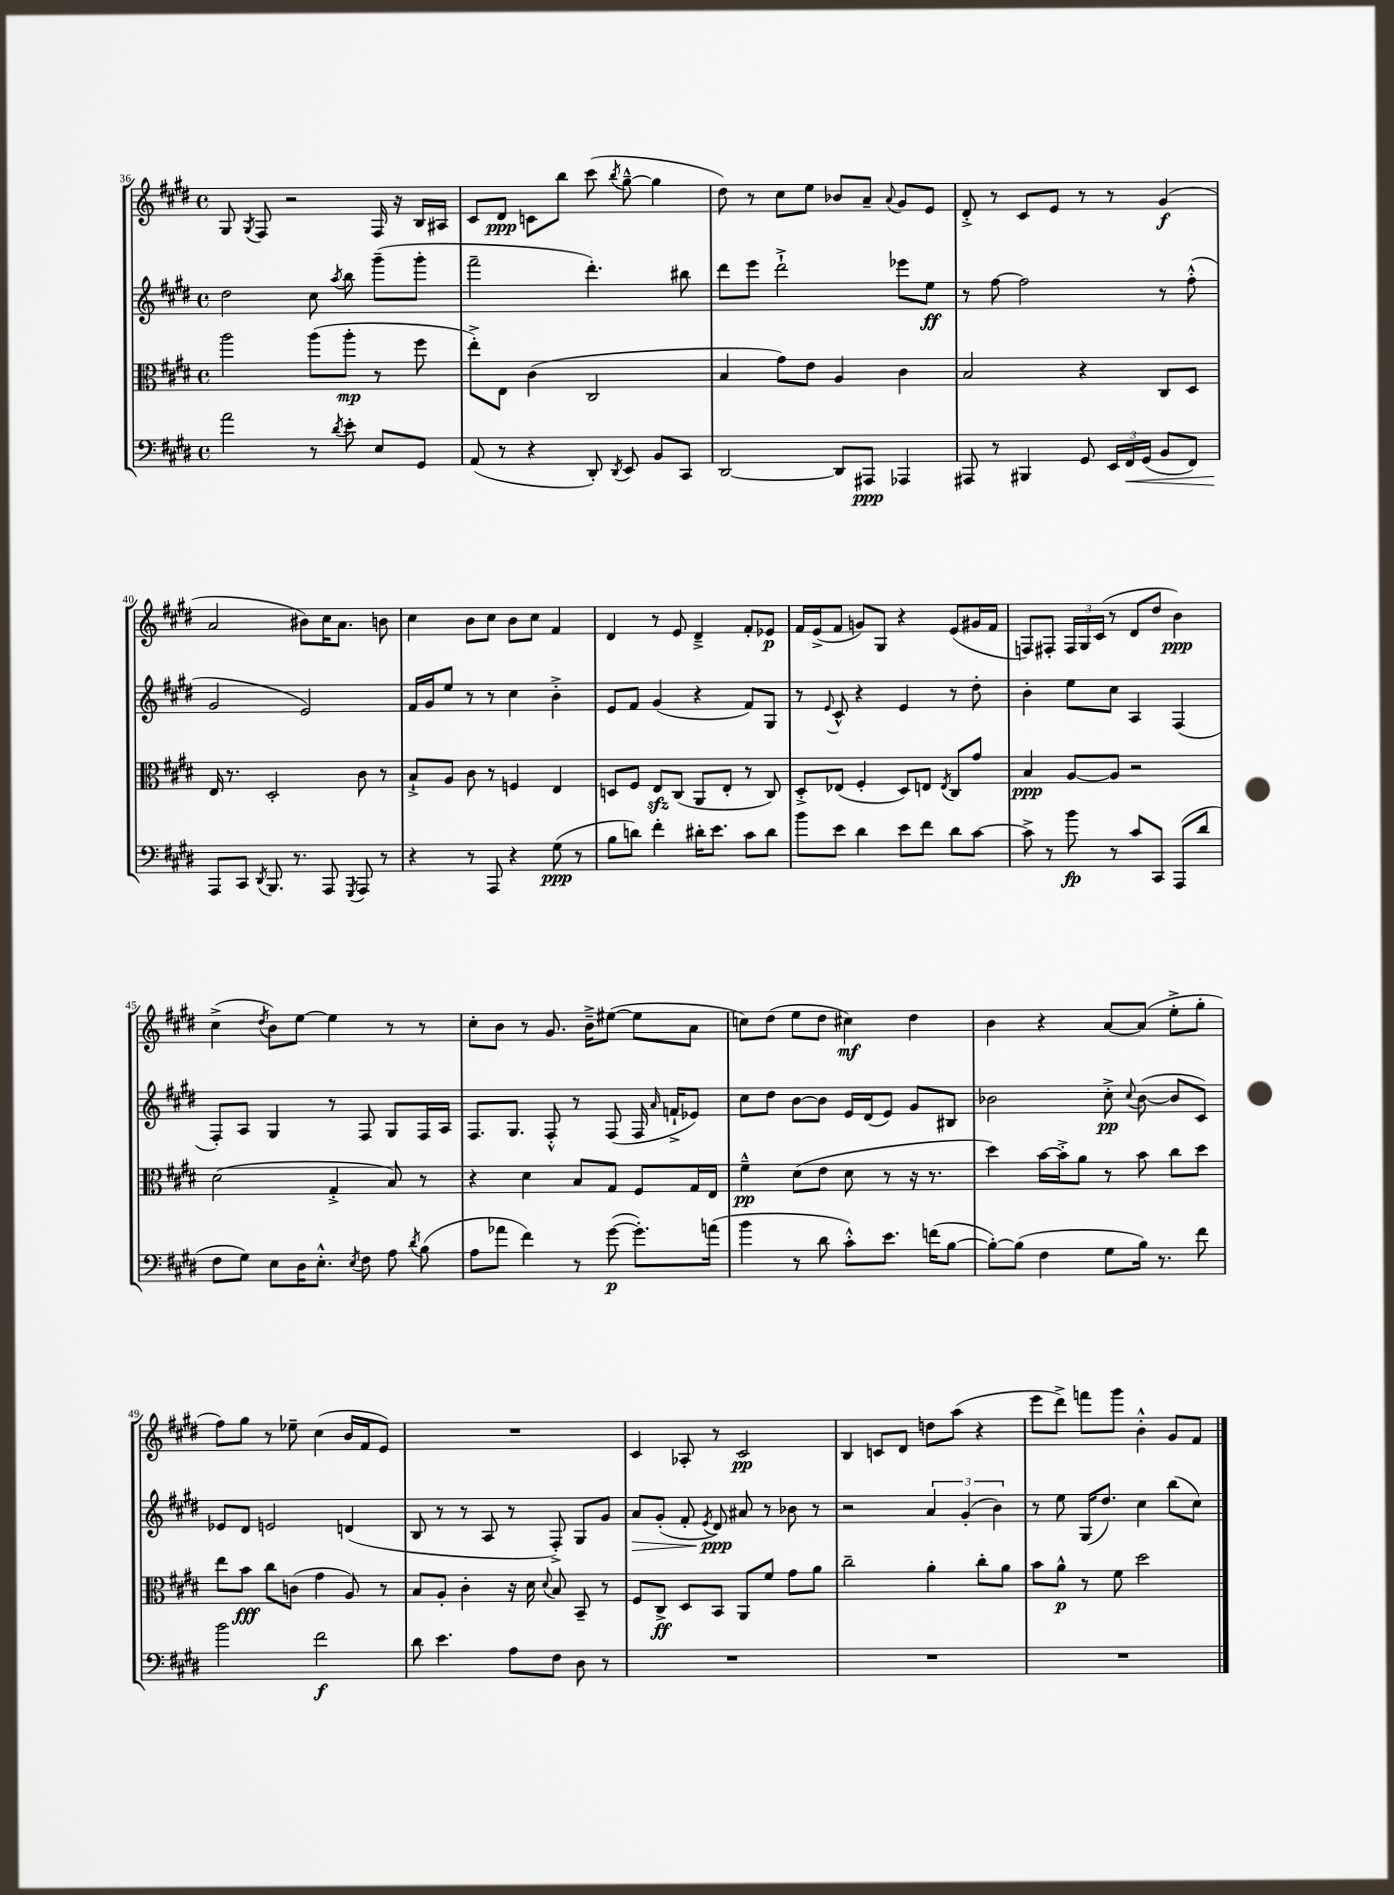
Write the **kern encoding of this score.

**kern	**dynam	**kern	**dynam	**kern	**dynam	**kern	**dynam
*part4	*part4	*part3	*part3	*part2	*part2	*part1	*part1
*staff4	*staff4	*staff3	*staff3	*staff2	*staff2	*staff1	*staff1
*clefF4	*	*clefC3	*	*clefG2	*	*clefG2	*
*k[f#c#g#d#]	*	*k[f#c#g#d#]	*	*k[f#c#g#d#]	*	*k[f#c#g#d#]	*
*M4/4	*	*M4/4	*	*M4/4	*	*M4/4	*
*met(c)	*	*met(c)	*	*met(c)	*	*met(c)	*
=36	=36	=36	=36	=36	=36	=36	=36
2a\	.	2aa\	.	2dd#\	.	8G#/	.
.	.	.	.	.	.	8qG#/	.
.	.	.	.	.	.	8F#/	.
.	.	.	.	.	.	2r	.
8r	.	(8aa\L	.	8cc#\	.	.	.
8qd#/	.	.	.	8qaa/	.	.	.
8e'\	.	8aa'\J	mp	8bb\	.	.	.
8E/L	.	8r	.	(8ggg#~\L	.	16F#/	.
.	.	.	.	.	.	16r	.
8GG#/J	.	8ff#\	.	8ggg#'\J	.	16B/LL	.
.	.	.	.	.	.	16A#X/JJ	.
=37	=37	=37	=37	=37	=37	=37	=37
(8AA/	.	8ee'^\L)	.	2fff#~\	.	8c#/L	.
8r	.	8E\J	.	.	.	8d#/J	ppp
4r	.	(4c#\	.	.	.	8cn\L	.
.	.	.	.	.	.	8bb\J	.
8DD#'/)	.	2C#/	.	4.ddd#'\)	.	(8ccc#\	.
8qDD#/	.	.	.	.	.	8qbb/	.
8EE/	.	.	.	.	.	[8gg#~^^\	.
8BB/L	.	.	.	.	.	4gg#\]	.
8CC#/J	.	.	.	8bb#X\	.	.	.
=38	=38	=38	=38	=38	=38	=38	=38
[2DD#/	.	4B/	.	8ddd#\L	.	8dd#\)	.
.	.	.	.	8eee\J	.	8r	.
.	.	8g#\L)	.	2ddd#`^\	.	8cc#\L	.
.	.	8e\J	.	.	.	8ee\J	.
8DD#/L]	.	4A/	.	.	.	8b-X/L	.
8AAA#X/J	ppp	.	.	.	.	8a~/J	.
.	.	.	.	.	.	8qqa/	.
4AAA-X/	.	4c#\	.	8eee-X\L	.	8g#/L	.
.	.	.	.	8ee\J	ff	8e/J	.
=39	=39	=39	=39	=39	=39	=39	=39
8AAA#X/	.	2B/	.	8r	.	8d#'^/	.
8r	.	.	.	[8ff#\	.	8r	.
4BBB#X/	.	.	.	2ff#\]	.	8c#/L	.
.	.	.	.	.	.	8e/J	.
8GG#/	.	4r	.	.	.	8r	.
24EE/LL	.	.	.	.	.	8r	.
!	!LO:HP:b	!	!	!	!	!	!
24FF#/	<	.	.	.	.	.	.
(24GG#/JJ	.	.	.	.	.	.	.
8BB/L	.	8C#/L	.	8r	.	(4g#/	f
8FF#/J)	.	8D#/J	.	(8ff#'^^\	.	.	.
!!LO:LB:g=z
=40	=40	=40	=40	=40	=40	=40	=40
8AAA/L	.	16E/	.	2g#/	.	2a/	.
.	.	8.r	.	.	.	.	.
8CC#/J	[	.	.	.	.	.	.
8qDD#/	.	.	.	.	.	.	.
8.BBB/	.	2D#'/	.	.	.	.	.
8.r	.	.	.	.	.	.	.
.	.	.	.	2e/)	.	8b#X\L)	.
8AAA/	.	.	.	.	.	16cc#\K	.
.	.	.	.	.	.	8.a\J	.
8qGGG#/	.	.	.	.	.	.	.
8AAA/	.	8c#\	.	.	.	.	.
8r	.	8r	.	.	.	8bn\	.
=41	=41	=41	=41	=41	=41	=41	=41
4r	.	8B`^/L	.	16f#/LL	.	4cc#\	.
.	.	.	.	16g#/J	.	.	.
.	.	8A/J	.	8ee/J	.	.	.
8r	.	8c#\	.	8r	.	8b\L	.
8AAA/	.	8r	.	8r	.	8cc#\J	.
4r	.	4Fn/	.	4cc#\	.	8b\L	.
.	.	.	.	.	.	8cc#\J	.
(8G#\	ppp	4E/	.	4b'^\	.	4f#/	.
8r	.	.	.	.	.	.	.
=42	=42	=42	=42	=42	=42	=42	=42
8B\L	.	8Dn/L	.	8e/L	.	4d#/	.
8dn\J)	.	8F#/J	.	8f#/J	.	.	.
4f#'\	.	8Ezz/L	.	(4g#/	.	8r	.
.	.	(8C#/J	.	.	.	8e/	.
16d#X'\KL	.	8AA/L	.	4r	.	4d#~^/	.
8.e\J	.	.	.	.	.	.	.
.	.	8E'/J	.	.	.	.	.
8c#\L	.	8r	.	8f#/L)	.	8f#'/L	.
8d#\J	.	8C#/)	.	8G#/J	.	8e-X/J	p
=43	=43	=43	=43	=43	=43	=43	=43
8b\L	.	8D#'^/L	.	8r	.	16f#/LL	.
.	.	.	.	.	.	(16e^/J	.
.	.	.	.	8qqe/	.	.	.
8e\J	.	(8E-X/J	.	8c#^^/	.	8f#/J	.
4d#\	.	4F#'/	.	4r	.	8gn/L)	.
.	.	.	.	.	.	8G#/J	.
8e\L	.	8D#/L)	.	4e/	.	4r	.
8f#\J	.	8En/J	.	.	.	.	.
.	.	8qE/	.	.	.	.	.
8d#\L	.	8C#/L	.	8r	.	(8e/L	.
[8c#\J	.	8g#/J	.	8dd#'\	.	16g#X/L	.
.	.	.	.	.	.	16f#/JJ	.
=44	=44	=44	=44	=44	=44	=44	=44
8c#^\]	.	4B/	ppp	4b'\	.	8Fn/L)	.
8r	.	.	.	.	.	8F#X'/J	.
8b\	fp	[8A/L	.	8ee\L	.	24F#/LL	.
.	.	.	.	.	.	24G#/	.
.	.	.	.	.	.	(24c#/JJ	.
8r	.	8A/J]	.	8cc#\J	.	8r	.
8c#/L	.	2r	.	4A/	.	8d#/L	.
8CC#/J	.	.	.	.	.	8dd#/J	.
(8AAA/L	.	.	.	(4F#/	.	4b\)	ppp
8d#/J	.	.	.	.	.	.	.
!!LO:LB:g=z
=45	=45	=45	=45	=45	=45	=45	=45
8F#\L	.	(2d#\	.	8F#'/L)	.	(4cc#^\	.
8G#\J)	.	.	.	8A/J	.	.	.
.	.	.	.	.	.	8qdd#/	.
8E\L	.	.	.	4G#/	.	8b\L)	.
16D#\K	.	.	.	.	.	[8ee\J	.
8.E'^^\J	.	.	.	.	.	.	.
.	.	4G#'^/	.	8r	.	4ee\]	.
8qE/	.	.	.	.	.	.	.
8F#\	.	.	.	8F#/	.	.	.
8A\	.	8B/)	.	8G#/L	.	8r	.
8qd#/	.	.	.	.	.	.	.
(8B\	.	8r	.	16F#/L	.	8r	.
.	.	.	.	16A/JJ	.	.	.
=46	=46	=46	=46	=46	=46	=46	=46
8A\L	.	4r	.	8.F#/L	.	8cc#'\L	.
8a-X\J	.	.	.	.	.	8b\J	.
.	.	.	.	8.G#/J	.	.	.
4f#\)	.	4d#\	.	.	.	8r	.
.	.	.	.	8F#'^^/	.	8.g#/	.
8r	.	8B/L	.	8r	.	.	.
.	.	.	.	.	.	16b~^\KL	.
([8g#\	p	8G#/J	.	(8F#/	.	([8ee#X\J	.
8.g#'\L])	.	8F#/L	.	16F#/	.	8ee#\L]	.
.	.	.	.	16qqa/	.	.	.
.	.	.	.	16fn`^/KL	.	.	.
.	.	16G#/L	.	8e-X/J)	.	8a\J	.
(16an\Jk	.	16E/JJ	.	.	.	.	.
=47	=47	=47	=47	=47	=47	=47	=47
4b\	.	4f#~^^\	pp	8cc#\L	.	8ccn\L)	.
.	.	.	.	8dd#\J	.	(8dd#\J	.
8r	.	(8d#\L	.	[8b\L	.	8ee\L	.
8d#\	.	8e\J	.	8b\J]	.	8dd#\J	.
8c#'^^\L)	.	8d#\	.	16e/LL	.	4cc#X\)	mf
.	.	.	.	(16d#/J	.	.	.
8.e\J	.	8r	.	8e/J)	.	.	.
.	.	16r	.	8g#/L	.	4dd#\	.
(16fn\KL	.	8.r	.	.	.	.	.
[8B\J	.	.	.	8B#X/J	.	.	.
=48	=48	=48	=48	=48	=48	=48	=48
8B'\L_)	.	4dd#\)	.	2b-X\	.	4b\	.
(8B\J]	.	.	.	.	.	.	.
4F#\	.	[16b\LL	.	.	.	4r	.
.	.	16b'^\J]	.	.	.	.	.
.	.	8a\J	.	.	.	.	.
8G#\L	.	8r	.	8cc#'^\	pp	[8a/L	.
.	.	.	.	8qqcc#/	.	.	.
16B\Jk)	.	8b\	.	([8b-\	.	(8a/J]	.
8.r	.	.	.	.	.	.	.
.	.	8cc#\L	.	8b-/L]	.	8ee'^\L	.
8f#\	.	8dd#\J	.	8c#/J)	.	8gg#'\J	.
!!LO:LB:g=z
=49	=49	=49	=49	=49	=49	=49	=49
2b\	.	8ee\L	.	8e-X/L	.	8ff#\L)	.
.	.	8b\J	fff	8d#/J	.	8gg#\J	.
.	.	8cc#\L	.	2en/	.	8r	.
.	.	(8cn\J	.	.	.	8ee-X~\	.
2f#\	f	4g#\	.	.	.	(4cc#\	.
.	.	8A/)	.	(4dn/	.	16b/LL	.
.	.	.	.	.	.	16f#/J	.
.	.	8r	.	.	.	8e/J)	.
=50	=50	=50	=50	=50	=50	=50	=50
8d#\	.	8B/L	.	8B/	.	1r	.
4.e\	.	8A'/J	.	8r	.	.	.
.	.	4c#'\	.	8r	.	.	.
.	.	.	.	8A/	.	.	.
8A\L	.	16r	.	8r	.	.	.
.	.	16d#\	.	.	.	.	.
.	.	8qqd#/	.	.	.	.	.
8F#\J	.	8B/	.	8F#'^/)	.	.	.
8D#\	.	8BB~/	.	8G#/L	.	.	.
8r	.	8r	.	8g#/J	.	.	.
=51	=51	=51	=51	=51	=51	=51	=51
!	!	!	!	!	!LO:HP:b	!	!
1r	.	8F#/L	.	8a/L	>	4c#/	.
.	.	8C#^/J	ff	(8g#'/J	.	.	.
.	.	8D#/L	.	8f#'/	.	8A-X'/	.
.	.	.	.	8qe/	.	.	.
.	.	8BB/J	.	8d#/)	ppp	8r	.
.	.	8AA/L	.	8a#X/	]	2c#/	pp
.	.	8f#/J	.	8r	.	.	.
.	.	8g#\L	.	8b-X\	.	.	.
.	.	8a\J	.	8r	.	.	.
=52	=52	=52	=52	=52	=52	=52	=52
1r	.	2cc#~\	.	2r	.	4B/	.
.	.	.	.	.	.	8cn/L	.
.	.	.	.	.	.	8d#/J	.
.	.	4a'\	.	6a/	.	8ddn\L	.
.	.	.	.	.	.	(8aa\J	.
.	.	.	.	(6g#'/	.	.	.
.	.	8cc#'\L	.	.	.	4r	.
.	.	.	.	6b\)	.	.	.
.	.	8a\J	.	.	.	.	.
=53	=53	=53	=53	=53	=53	=53	=53
1r	.	8b\L	.	8r	.	8eee\L	.
.	.	8a^^\J	p	8ee\	.	8ddd#^\J)	.
.	.	8r	.	(16G#/KL	.	8fffn\L	.
.	.	.	.	8.dd#/J)	.	.	.
.	.	8f#\	.	.	.	8ggg#\J	.
.	.	2dd#\	.	4cc#\	.	4b'^^\	.
.	.	.	.	(8bb\L	.	8g#/L	.
.	.	.	.	8cc#\J)	.	8f#/J	.
==	==	==	==	==	==	==	==
*-	*-	*-	*-	*-	*-	*-	*-
